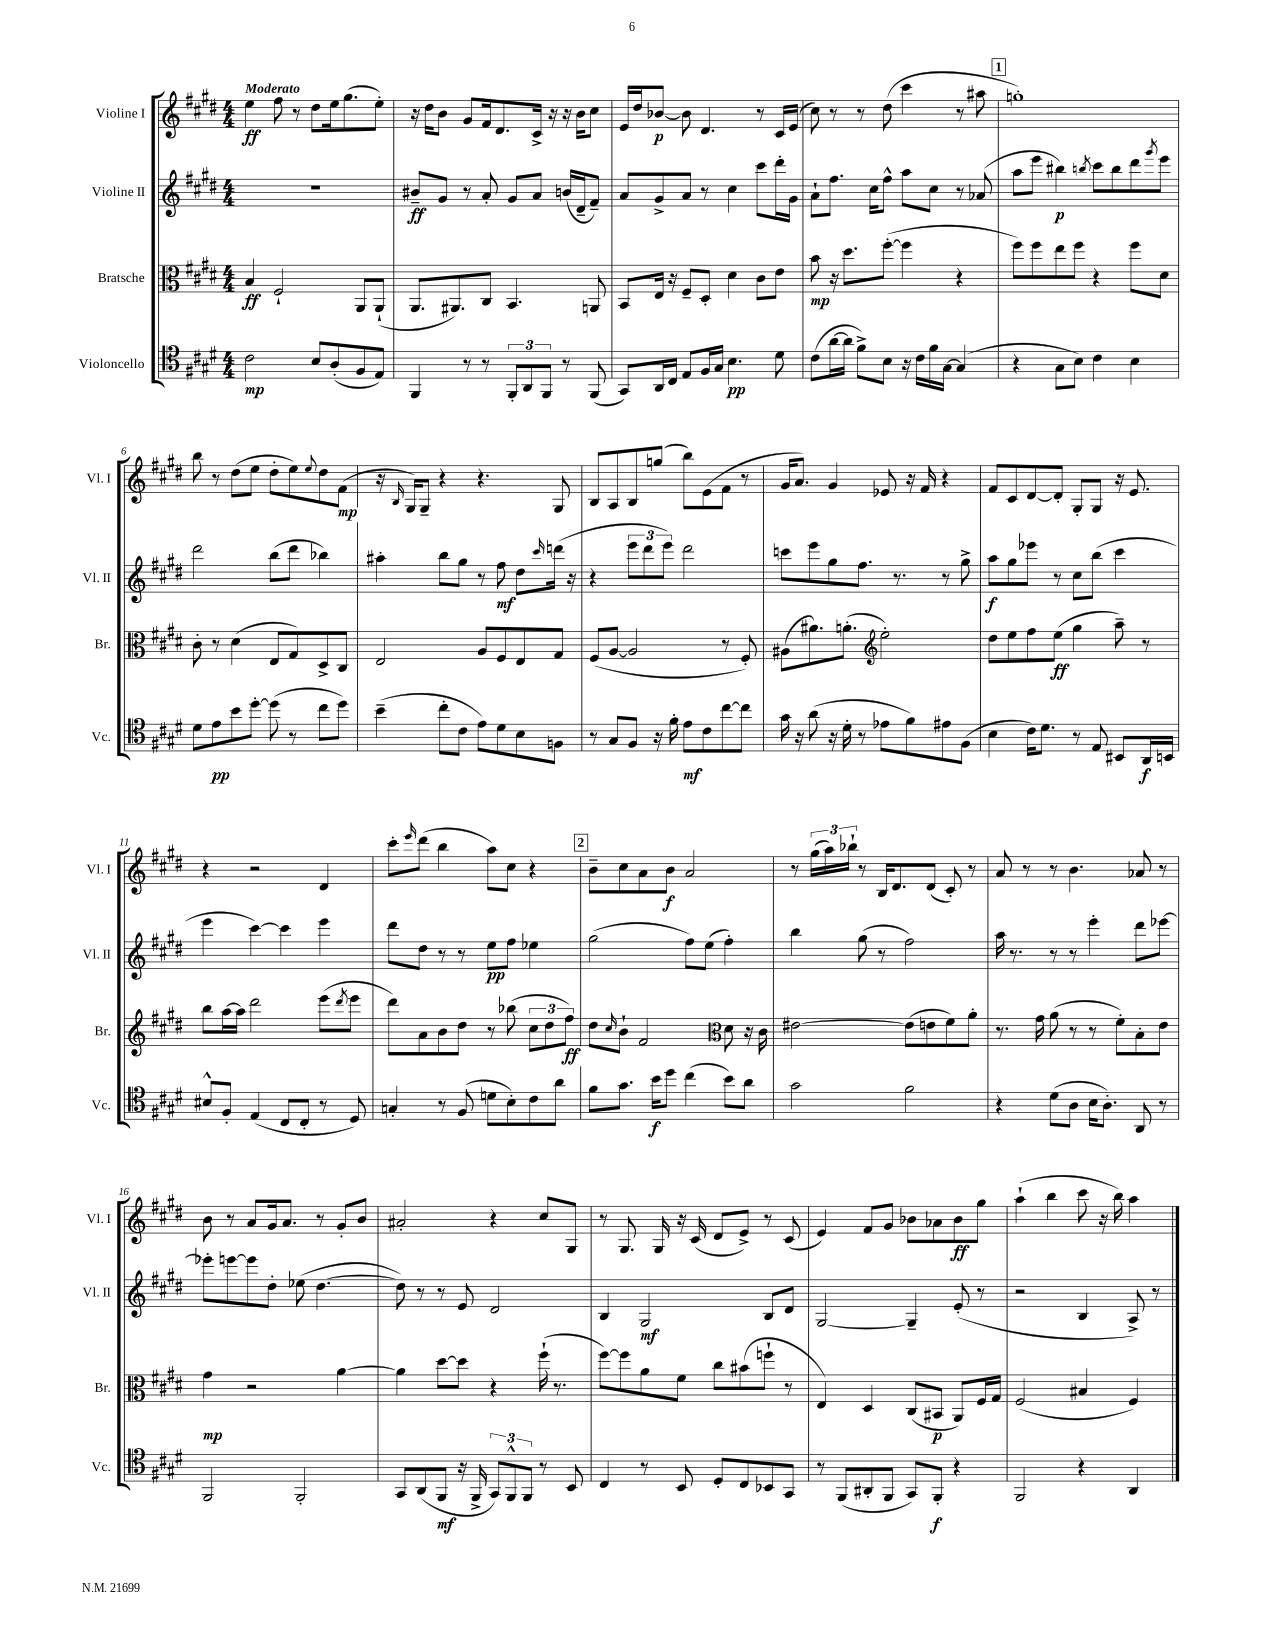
<<
\new StaffGroup <<
\new Staff = "s0" \with { instrumentName = "Violine I" shortInstrumentName = "Vl. I" } {
    \clef treble \key e \major \numericTimeSignature \time 4/4 \tempo "Moderato"
    e''4\ff fis''8 r8 dis''8 e''16 gis''8.( e''8-.) |
    r16 dis''16 b'8 gis'8 fis'16 dis'8. cis'16-> r16 r16 b'16 cis''8 |
    e'16 dis''16 bes'8~\p bes'8 dis'4. r8 cis'16 e'16( |
    cis''8) r8 r8 dis''8( cis'''4 r8 ais''8 |
    \mark \markup { \box "1" } g''1-.) |
    b''8 r8 dis''8( e''8 dis''8-. e''8) \appoggiatura { e''8 } dis''8 fis'8\mp( |
    r16 \grace { b16 } gis16) gis8-- r4 r4. gis8 |
    b8 a8 b8 g''8( b''8) e'8( fis'8 r8 |
    gis'16 a'8.) gis'4 ees'8 r16 fis'16 r4 |
    fis'8 cis'8 dis'8~ dis'8-. gis8-. gis8 r16 e'8. |
    r4 r2 dis'4 |
    cis'''8-. \grace { e'''16 } dis'''8( b''4 a''8) cis''8 r4 |
    \mark \markup { \box "2" } b'8-- cis''8 a'8 b'8\f a'2 |
    r8 \tuplet 3/2 { gis''16( a''16) bes''16-! } r8 b16 dis'8. dis'8( cis'8-.) r8 |
    a'8 r8 r8 b'4. aes'8 r8 |
    b'8 r8 a'8 gis'16 a'8. r8 gis'8-. b'8 |
    ais'2-. r4 cis''8 gis8 |
    r8 gis8. gis16 r16 cis'16( dis'8 e'8->) r8 cis'8( |
    e'4) fis'8 gis'8 bes'8 aes'8 bes'8\ff gis''8 |
    a''4-!( b''4 cis'''8 r16 b''16) a''4 \bar "|." |
}
\new Staff = "s1" \with { instrumentName = "Violine II" shortInstrumentName = "Vl. II" } {
    \clef treble \key e \major \numericTimeSignature \time 4/4
    R1 |
    bis'8--\ff gis'8 r8 a'8-. gis'8 a'8 b'16( dis'16-- fis'8--) |
    a'8 gis'8-> a'8 r8 cis''4 cis'''8 dis'''16-. gis'16 |
    a'8-! fis''8. cis''16 fis''8-^ a''8 cis''8 r8 aes'8( |
    \mark \markup { \box "1" } a''8 e'''8 bis''4\p) \acciaccatura { b''8 } cis'''8 b''8 dis'''8 \acciaccatura { gis'''8 } e'''8 |
    dis'''2 b''8( dis'''8 bes''4) |
    ais''4-. b''8 gis''8 r8 fis''8\mf dis''8 \grace { cis'''16 } d'''16( r16 |
    r4 \tuplet 3/2 { e'''8 dis'''8 e'''8) } dis'''2 |
    c'''8 e'''8 gis''8 fis''8. r8. r8 gis''8-> |
    a''8\f gis''8 ees'''8 r8 cis''8 b''8( cis'''4 |
    e'''4 cis'''4~) cis'''4 e'''4 |
    dis'''8 dis''8 r8 r8 e''8\pp fis''8 ees''4 |
    \mark \markup { \box "2" } gis''2( fis''8) e''8( fis''4-.) |
    b''4 gis''8( r8 fis''2) |
    a''16 r8. r8 r8 e'''4-. dis'''8 ees'''8~ |
    ees'''8-. e'''8~ e'''8 dis''8-. ees''8( dis''4.~ |
    dis''8) r8 r8 e'8 dis'2 |
    b4 gis2\mf b8 dis'8 |
    gis2~ gis4-- e'8-.( r8 |
    r2 b4 a8->) r8 \bar "|." |
}
\new Staff = "s2" \with { instrumentName = "Bratsche" shortInstrumentName = "Br." } {
    \clef alto \key e \major \numericTimeSignature \time 4/4
    b4\ff fis2-! a,8 a,8-!( |
    a,8. ais,8.) cis8 b,4. a,8 |
    b,8 e16 r16 fis8-- dis8-. dis'4 cis'8 e'8 |
    b'8\mp r16 dis''8. fis''8~-.( fis''4 r4 |
    \mark \markup { \box "1" } fis''8) fis''8 e''8 fis''8 r4 fis''8 dis'8 |
    cis'8-. r8 dis'4( e8 gis8) dis8-> cis8 |
    e2 a8 fis8 e8 gis8 |
    fis8( a8~ a2 r8 fis8-.) |
    ais8( ais'8.) a'8.-.( \clef treble e''2-.) |
    dis''8 e''8 fis''8 e''8\ff( gis''4 a''8--) r8 |
    b''8 a''16~ a''16 dis'''2 e'''8( \acciaccatura { dis'''8 } e'''8 |
    dis'''8) a'8 b'8 dis''8 r8 bes''8( \tuplet 3/2 { cis''8 dis''8 fis''8\ff) } |
    \mark \markup { \box "2" } dis''8 \grace { cis''16 } b'8-! fis'2 \clef alto dis'8 r16 cis'16 |
    eis'2~ eis'8( e'8 fis'8) a'8-. |
    r8. gis'16 a'8( r8 r8 fis'8-.) b8-. e'8 |
    gis'4\mp r2 a'4~ |
    a'4 dis''8~ dis''8 r4 fis''16-!( r8. |
    fis''8~) fis''8 a'8 fis'8 cis''8 bis'8( f''8-! r8 |
    e4) dis4 cis8( bis,8\p a,8) fis16 gis16 |
    fis2( bis4 fis4) \bar "|." |
}
\new Staff = "s3" \with { instrumentName = "Violoncello" shortInstrumentName = "Vc." } {
    \clef tenor \key e \major \numericTimeSignature \time 4/4
    cis'2\mp b8 a8-.( fis8 e8) |
    fis,4 r8 r8 \tuplet 3/2 { fis,8-. a,8 fis,8 } r8 fis,8( |
    gis,8) a,16 cis16 e8 fis16 gis16 b4.\pp dis'8 |
    cis'8( a'16~ a'16 fis'8->) b8 r16 cis'16 fis'16 gis16~ gis4( |
    \mark \markup { \box "1" } r4 gis8 b8) cis'4 b4 |
    dis'8 e'8\pp b'8 dis''8~-. dis''8( r8 cis''8 dis''8) |
    b'4--( cis''8-. cis'8 e'8) dis'8 b8 f8 |
    r8 gis8 fis8 r16 fis'16-. e'8\mf cis'8 cis''8~ cis''8 |
    gis'16 r16 a'8( r16 dis'16-. r8 ees'8 fis'8) eis'8 fis8( |
    b4 cis'16) dis'8. r8 e8 bis,8 a,16\f b,16 |
    bis8-^ fis8-. e4( cis8 cis8-. r8 dis8) |
    g4-. r8 fis8( d'8 b8-.) cis'8 a'8 |
    \mark \markup { \box "2" } fis'8 gis'8. b'16\f dis''8 cis''4( b'8) a'8 |
    gis'2 fis'2 |
    r4 dis'8( a8 b16 a8.-.) a,8 r8 |
    fis,2 fis,2-. |
    gis,8 a,8( fis,8\mf r16 fis,16-> \tuplet 3/2 { gis,8) fis,8-^ fis,8 } r8 b,8 |
    cis4 r8 b,8 dis8-. cis8 bes,8 gis,8 |
    r8 fis,8( ais,8-. fis,8 gis,8) fis,8-.\f r4 |
    fis,2 r4 a,4 \bar "|." |
}
>>
>>
